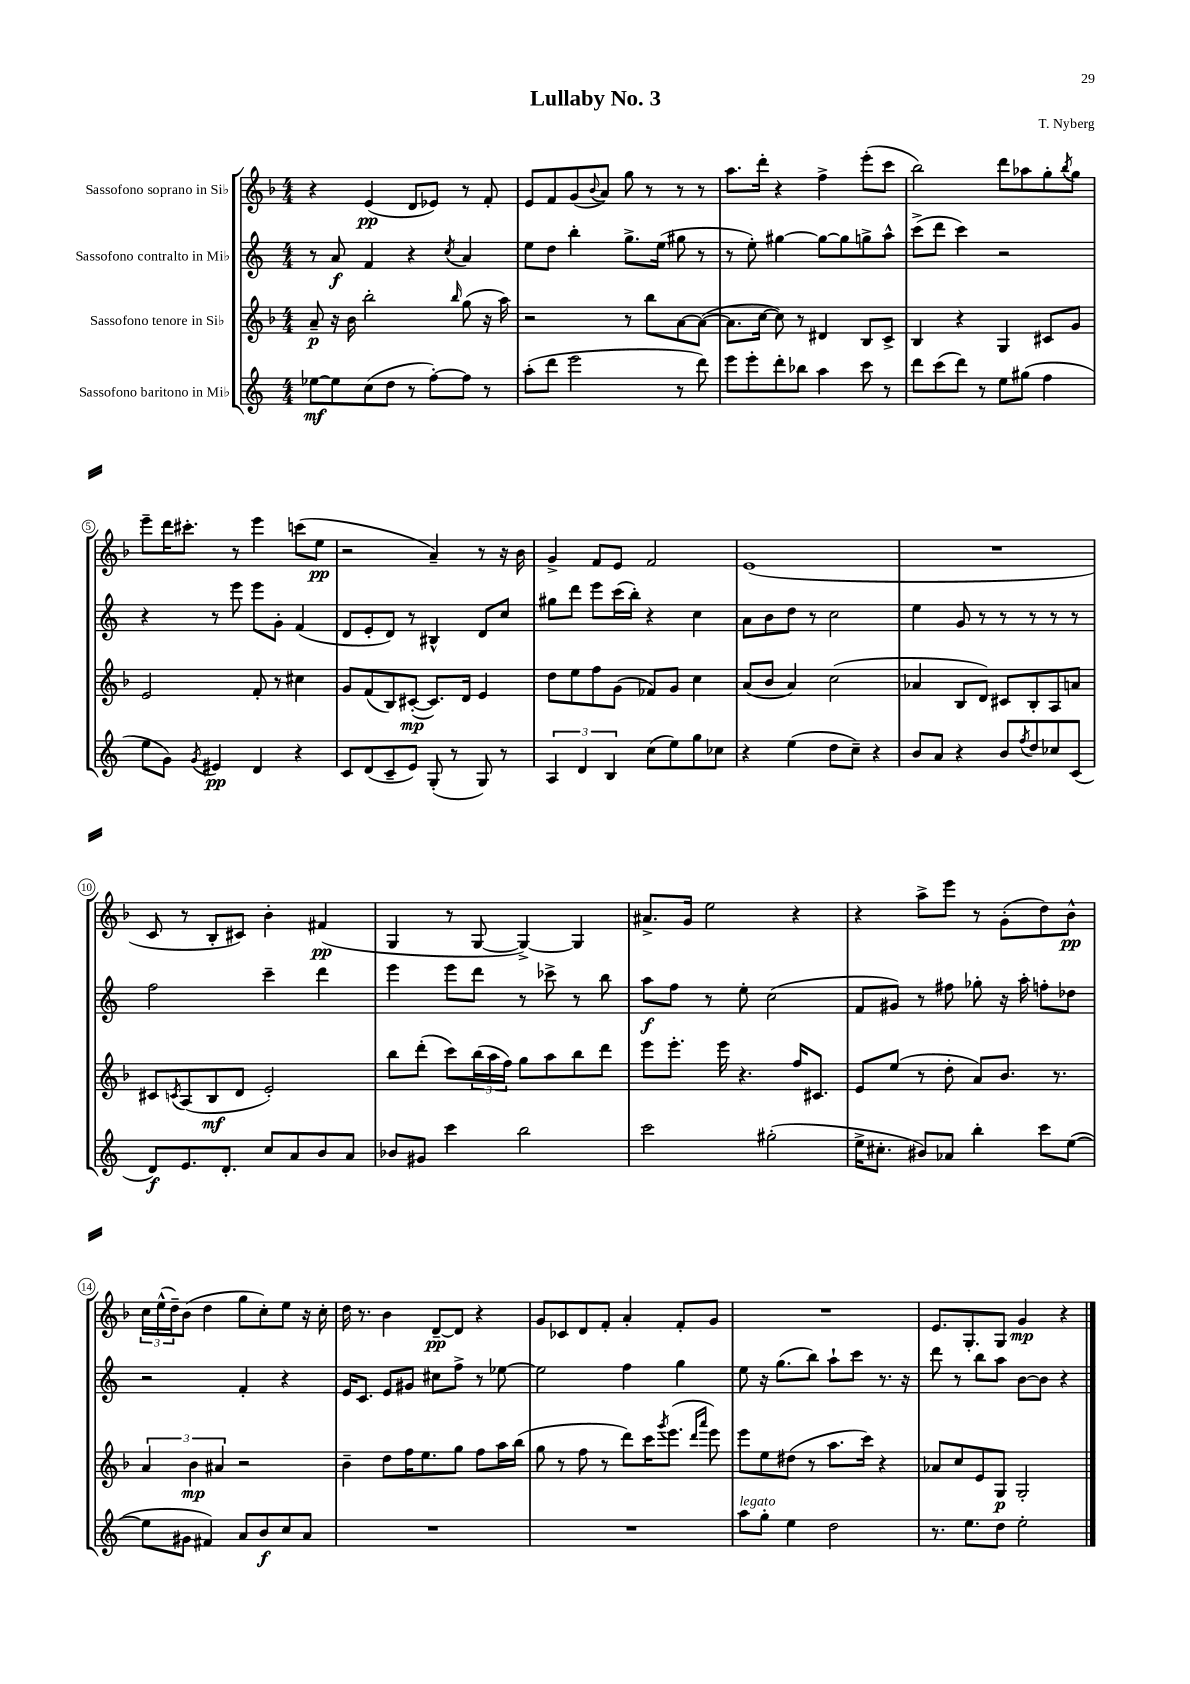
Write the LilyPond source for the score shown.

\header { title = "Lullaby No. 3" composer = "T. Nyberg" }
<<
\new StaffGroup <<
\new Staff = "s0" \with { instrumentName = "Sassofono soprano in Sib" } {
    \clef treble \key f \major \numericTimeSignature \time 4/4
    r4 e'4\pp( d'8 ees'8) r8 f'8-. |
    e'8 f'8 g'8( \appoggiatura { bes'8 } a'8) g''8 r8 r8 r8 |
    a''8. d'''16-. r4 f''4-> e'''8-.( c'''8 |
    bes''2) d'''8 aes''8 g''8-. \acciaccatura { bes''8 } g''8 |
    e'''8-- d'''16 cis'''8.-. r8 e'''4 c'''8( e''8\pp |
    r2 a'4--) r8 r16 bes'16 |
    g'4-> f'8 e'8 f'2 |
    e'1( |
    R1 |
    c'8 r8 bes8-. cis'8) bes'4-. fis'4\pp( |
    g4 r8 g8~ g4~->) g4 |
    ais'8.-> g'16 e''2 r4 |
    r4 a''8-> e'''8 r8 g'8-.( d''8) bes'8-^\pp |
    \tuplet 3/2 { c''16 e''16-^( d''16--) } bes'8( d''4 g''8 c''8-.) e''8 r16 c''16-. |
    d''16 r8. bes'4 d'8~--\pp d'8 r4 |
    g'8 ces'8 d'8 f'8-. a'4-. f'8-. g'8 |
    R1 |
    e'8. g8.-. g8 g'4\mp r4 \bar "|." |
}
\new Staff = "s1" \with { instrumentName = "Sassofono contralto in Mib" } {
    \clef treble \key c \major \numericTimeSignature \time 4/4
    r8 a'8\f f'4 r4 \acciaccatura { c''8 } a'4 |
    e''8 d''8 b''4-. g''8.-> e''16( gis''8 r8 |
    r8 e''8-.) gis''4~ gis''8~ gis''8 g''8-> a''8-^ |
    c'''8->( d'''8 c'''4) r2 |
    r4 r8 e'''8 e'''8 g'8-. f'4( |
    d'8 e'8-. d'8) r8 bis4-^ d'8 c''8 |
    gis''8 d'''8 e'''8 c'''16( b''16-.) r4 c''4 |
    a'8 b'8 d''8 r8 c''2 |
    e''4 g'8 r8 r8 r8 r8 r8 |
    f''2 c'''4-- d'''4 |
    e'''4 e'''8 d'''8 r8 ces'''8-> r8 b''8 |
    a''8\f f''8 r8 e''8-. c''2( |
    f'8 gis'8) r8 fis''8 ges''8-. r16 a''16-. f''8-. des''8 |
    r2 f'4-. r4 |
    e'16 c'8. e'8 gis'8 cis''8 f''8-> r8 ees''8~ |
    ees''2 f''4 g''4 |
    e''8 r16 g''8.( b''8) a''8-! c'''8 r8. r16 |
    d'''8 r8 b''8 a''8 b'8~ b'8 r4 \bar "|." |
}
\new Staff = "s2" \with { instrumentName = "Sassofono tenore in Sib" } {
    \clef treble \key f \major \numericTimeSignature \time 4/4
    a'8--\p r16 bes'16 bes''2-. \grace { bes''16 } g''8( r16 a''16) |
    r2 r8 bes''8 a'8~ a'8~( |
    a'8. c''16~ c''8) r8 dis'4 bes8 c'8-> |
    bes4 r4 g4 cis'8 g'8 |
    e'2 f'8-. r8 cis''4 |
    g'8 f'8( bes8) cis'8~-.\mp( cis'8.) d'16 e'4 |
    d''8 e''8 f''8 g'8( fes'8) g'8 c''4 |
    a'8( bes'8 a'4) c''2( |
    aes'4 bes8 d'8) cis'8 bes8-. a8 a'8 |
    cis'8 \acciaccatura { c'8 } a8( bes8\mf d'8 e'2-.) |
    bes''8 d'''8-.( c'''8) \tuplet 3/2 { bes''16( a''16 f''16) } g''8 a''8 bes''8 d'''8 |
    e'''8 e'''8.-. e'''16 r4. f''16 cis'8. |
    e'8 e''8( r8 d''8-. a'8) bes'8. r8. |
    \tuplet 3/2 { a'4 bes'4\mp ais'4 } r2 |
    bes'4-- d''8 f''16 e''8. g''8 f''8 a''16 bes''16( |
    g''8 r8 f''8 r8 d'''8) c'''16 \acciaccatura { g'''8 } e'''8.( \grace { d'''16 a'''16 } e'''8) |
    e'''8 e''8 dis''8( r8 a''8. c'''16) r4 |
    aes'8 c''8 e'8 g8\p g2-. \bar "|." |
}
\new Staff = "s3" \with { instrumentName = "Sassofono baritono in Mib" } {
    \clef treble \key c \major \numericTimeSignature \time 4/4
    ees''8~\mf ees''8 c''8( d''8 r8 f''8~-.) f''8 r8 |
    a''8-.( d'''8 e'''2 r8 d'''8) |
    e'''8 e'''8-. d'''8-. bes''8 a''4 c'''8 r8 |
    d'''8 c'''8( d'''8) r8 e''8 gis''8( f''4 |
    e''8 g'8) \acciaccatura { g'8 } eis'4\pp d'4 r4 |
    c'8 d'8( c'8-- e'8) g8-.( r8 g8) r8 |
    \tuplet 3/2 { a4 d'4 b4 } c''8( e''8) g''8 ces''8 |
    r4 e''4( d''8 c''8--) r4 |
    b'8 a'8 r4 b'8 \acciaccatura { f''8 } d''8 ces''8 c'8( |
    d'8\f) e'8. d'8.-. c''8 a'8 b'8 a'8 |
    bes'8 gis'8 c'''4 b''2 |
    c'''2 gis''2-.( |
    e''16-> cis''8.-. bis'8) aes'8 b''4-. c'''8 e''8~( |
    e''8 gis'8 fis'4) a'8 b'8\f c''8 a'8 |
    R1 |
    R1 |
    a''8^\markup { \italic "legato" } g''8-. e''4 d''2 |
    r8. e''8. d''8 e''2-. \bar "|." |
}
>>
>>
\layout { \context { \Score \override BarNumber.stencil = #(make-stencil-circler 0.1 0.3 ly:text-interface::print) } }
